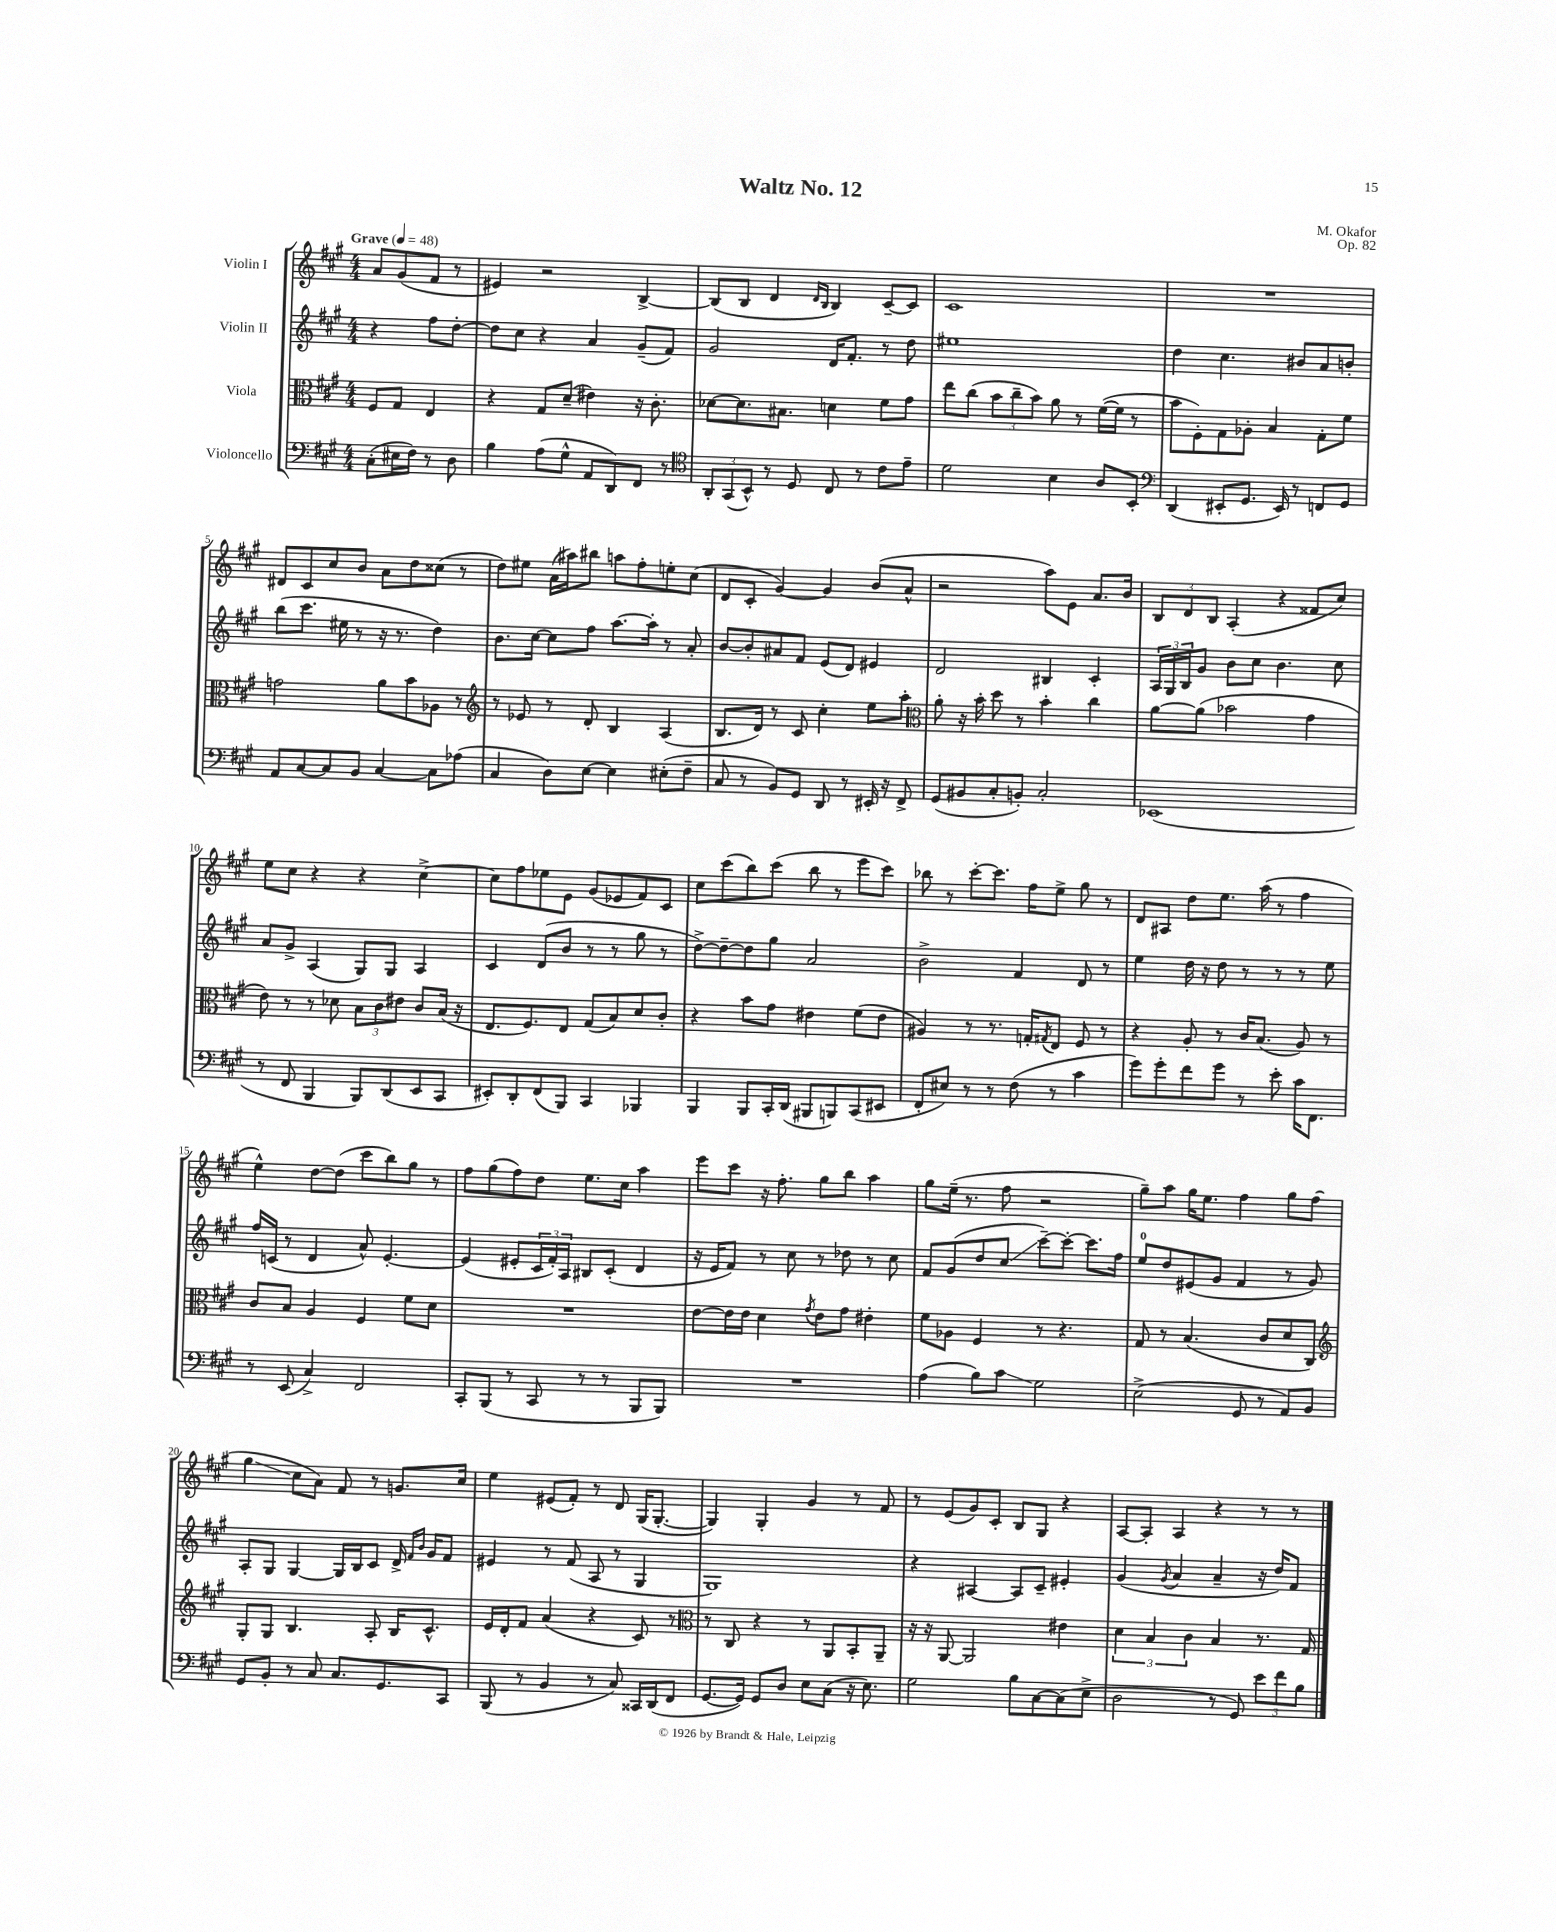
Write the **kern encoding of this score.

**kern	**kern	**kern	**kern
*staff4	*staff3	*staff2	*staff1
*clefF4	*clefC3	*clefG2	*clefG2
*k[f#c#g#]	*k[f#c#g#]	*k[f#c#g#]	*k[f#c#g#]
*M4/4	*M4/4	*M4/4	*M4/4
*MM48	*MM48	*MM48	*MM48
(8C#'	8F#	4r	8a
16E#	8G#	.	(8g#
16F#)	.	.	.
8r	4E	8ff#	8f#
8D	.	[8dd'	8r
=	=	=	=
4B	4r	8dd]	4e#)
.	.	8cc#	.
(8A	8G#	4r	2r
8G#^^	(8d~	.	.
8AA	4e#)	4a	.
8DD)	.	.	.
8FF#	16r	(8g#~	[4B^
.	8.c#'	.	.
8r	.	8f#)	.
=	=	=	=
*clefC4	*	*	*
12AA'	[8d-	2g#	(8B]
(12GG#	.	.	.
.	8.d-]	.	8B
12BB^^)	.	.	.
8r	.	.	4d
.	8.B#	.	.
8D	.	.	.
.	.	.	16qqd
.	.	.	16qqB
8C#	4d	16d	4B)
.	.	8.f#'	.
8r	.	.	.
8c#	8f#	8r	[8c#~
8e~	8g#	8dd	8c#]
=	=	=	=
2d	8ee	1ee#	1c#
.	(8cc#	.	.
.	12b	.	.
.	12cc#~	.	.
.	12b)	.	.
4B	8a	.	.
.	8r	.	.
8A	([16f#	.	.
.	16f#]	.	.
8BB'	8r	.	.
=	=	=	=
*clefF4	*	*	*
(4DD	8b	4dd	1r
.	8F#')	.	.
8EE#'	8G#	4.cc#	.
8.GG#	8A-'	.	.
.	4B	.	.
16EE#)	.	.	.
8r	.	8b#	.
8FF	8G#'	8a	.
8GG#	8f#	8b'	.
=	=	=	=
8AA	2g	(8bb	8d#
[8C#	.	8.ccc#	8c#
8C#]	.	.	8cc#
.	.	16ee#	.
8BB	.	8r	8b
[4C#	8a	16r	8a
.	.	8.r	.
.	8b	.	8dd
8C#]	8A-	4dd)	(8cc##
(8A-	8r	.	8r
=	=	=	=
*	*clefG2	*	*
4C#	8r	8.b	8dd)
.	8e-	.	8ee#
.	.	[16cc#	.
8D)	8r	8cc#]	(16a
.	.	.	16aa#)
[8E	8d'	8ff#	8bb#
4E]	4B	[8.aa	8aa
.	.	.	8ff#'
.	.	16aa']	.
(8E#'	(4A	8r	8ee'
8F#~	.	8a'	(8cc#
=	=	=	=
8C#	8.B	[8b	8d
8r	.	8b']	8c#'
.	16d)	.	.
8BB)	8r	8a#	[4g#)
8GG#	8c#	8f#	.
8DD	4cc#'	(8e	4g#]
8r	.	8d)	.
16EE#'	8ee	4e#	(8b
16r	.	.	.
8FF#^	8aa'	.	8a^^
=	=	=	=
*	*clefC3	*	*
(8GG#	8a'	2d	2r
8BB#	16r	.	.
.	16b'	.	.
8C#'	8dd	.	.
8BB')	8r	.	.
2C#'	4b'	4B#	8aa)
.	.	.	8e
.	4cc#	4c#'	8.a
.	.	.	16b
=	=	=	=
(1EE-	[8a	24A	12B
.	.	24G#	.
.	.	24B	12d
.	(8a]	8g#	.
.	.	.	12B
.	2b-	8b	(4A'
.	.	8cc#	.
.	.	4.b	4r
.	4g#	.	8f##
.	.	8cc#	8cc#)
=	=	=	=
8r	8e)	8a	8ee
8FF#	8r	8g#^	8cc#
4BBB	8r	(4A	4r
.	8d-	.	.
8BBB)	12B	8G#)	4r
.	12c#	.	.
(8DD	.	8G#	.
.	12e#	.	.
8EE	8c#	4A	[4cc#^
8CC#	(16B	.	.
.	16r	.	.
=	=	=	=
8EE#')	8.E	4c#	8cc#]
8DD'	.	.	8ff#
.	8.F#)	.	.
(8FF#	.	(8d	8ee-
8BBB)	8E	8b	8e
4CC#	(8G#	8r	(8g#
.	8B)	8r	8e-
4BBB-	8d	8gg#	8f#)
.	8c#'	8r	8c#
=	=	=	=
4BBB	4r	[8dd^)	8cc#
.	.	8dd~_	(8ccc#
8BBB	8b	8dd]	8bb)
16CC#'	8g#	8gg#	(8ccc#
(16DD	.	.	.
8BBB#	4e#	2a	8bb
8BBB)	.	.	8r
(8CC#	(8f#	.	8eee
8EE#	8e#	.	8ccc#)
=	=	=	=
8FF#'	4A#)	2b^	8bb-
8E#)	.	.	8r
8r	8r	.	[8ccc#'
8r	8.r	.	8.ccc#]
(8F#	.	4f#	.
.	16G'	.	16ff#
.	8qG#	.	.
8r	8E	.	8ee^
4c#	8F#	8d	8gg#
.	8r	8r	8r
=	=	=	=
8g#)	4r	4ee	8d
8g#'	.	.	8A#
8f#	8A'	16dd	8dd
.	.	16r	.
8g#	8r	8dd	8.ee
8r	16c#	8r	.
.	(8.B	.	(16aa
8e'	.	8r	8r
16c#	8A)	8r	4ff#
8.FF#	.	.	.
.	8r	8ee	.
=	=	=	=
8r	8c#	16ff#	4ee^^)
.	.	(16c	.
(8EE	8B	8r	.
4C#^)	4A	4d	[8dd
.	.	.	(8dd]
2FF#	4F#	8a^^)	8ccc#
.	.	[4.e'	8bb)
.	8f#	.	8gg#
.	8d	.	8r
=	=	=	=
8CC#'	1r	(4e]	8ff#
(8BBB	.	.	(8gg#
8r	.	8e#'	8ff#)
8CC#	.	24c#	8dd
.	.	24f#')	.
.	.	24A	.
8r	.	8B#	8.ee
8r	.	(8c#'	.
.	.	.	16cc#
8BBB	.	4d	4aa
8BBB)	.	.	.
=	=	=	=
1r	[8e	16r	8eee
.	.	16e	.
.	16e]	8f#)	8ccc#
.	16e	.	.
.	4d	8r	16r
.	.	.	8.ff#'
.	.	8cc#	.
.	8qg#	.	.
.	8e	8r	8gg#
.	8g#	8dd-	8bb
.	4e#'	8r	4aa
.	.	8cc#	.
=	=	=	=
(4A	8f#	8f#	8gg#
.	8A-	(8g#	(16ee~
.	.	.	8.r
8B)	4F#	8dd	.
8c#	.	8cc#	8ff#
2G#	8r	[8ccc#~)	2r
.	4.r	8ccc#'_	.
.	.	8.ccc#]	.
.	.	16ff#	.
=	=	=	=
(2E^	8G#	8ee	8gg#~)
.	8r	8dd	8aa
.	(4.B	(8e#	16gg#
.	.	.	8.ee
.	.	8g#	.
8GG#	.	4f#	4ff#
8r	8c#	.	.
8AA)	8d	8r	8gg#
8BB	8C#)	8g#)	(8ff#
=	=	=	=
*	*clefG2	*	*
8GG#	8G#'	8A'	4gg#
8BB'	8G#	8G#	.
8r	4.B	[4G#	8cc#
8C#	.	.	8a)
8.C#	.	16G#]	8f#
.	.	16B	.
.	8A'	8c#	8r
8.GG#	.	.	.
.	16B	16d^	8.g
.	.	16qqf#	.
.	.	16qqb	.
.	8.c#^^	16g#	.
8CC#	.	8f#	.
.	.	.	16cc#
=	=	=	=
(8BBB	16e	4e#	4ee
.	16d'	.	.
8r	8f#	.	.
4BB	(4a	8r	(8e#
.	.	(8f#	8f#')
8r	4r	8A	8r
8C#)	.	8r	8d
16CC##	8c#)	4G#	(16G#
(16DD	.	.	[8.G#'
8FF#	8r	.	.
=	=	=	=
*	*clefC3	*	*
[8.GG#	8r	1G#)	4G#])
.	8C#	.	.
16GG#])	.	.	.
8GG#	4r	.	4G#'
8D	.	.	.
8E	8r	.	4g#
(8C#	8AA	.	.
16r	8BB'	.	8r
8.E)	.	.	.
.	8AA~	.	8f#
=	=	=	=
2G#	16r	4r	8r
.	16r	.	.
.	[8AA	.	(8e
.	2AA]	[4A#	8g#)
.	.	.	8c#'
8B	.	8A#]	8B
[8C#	.	8c#~	8G#
(8C#]	4e#	4e#'	4r
8E^	.	.	.
=	=	=	=
2D	6d	(4g#	[8A
.	.	.	8A']
.	6B	.	.
.	.	8qg#	.
.	.	4a	4A
.	6c#	.	.
8r	4B	4a~	4r
8GG#)	.	.	.
12e	8.r	16r	8r
.	.	16dd)	.
12f#	.	.	.
.	.	8f#	8r
12B	.	.	.
.	16G#	.	.
==	==	==	==
*-	*-	*-	*-
